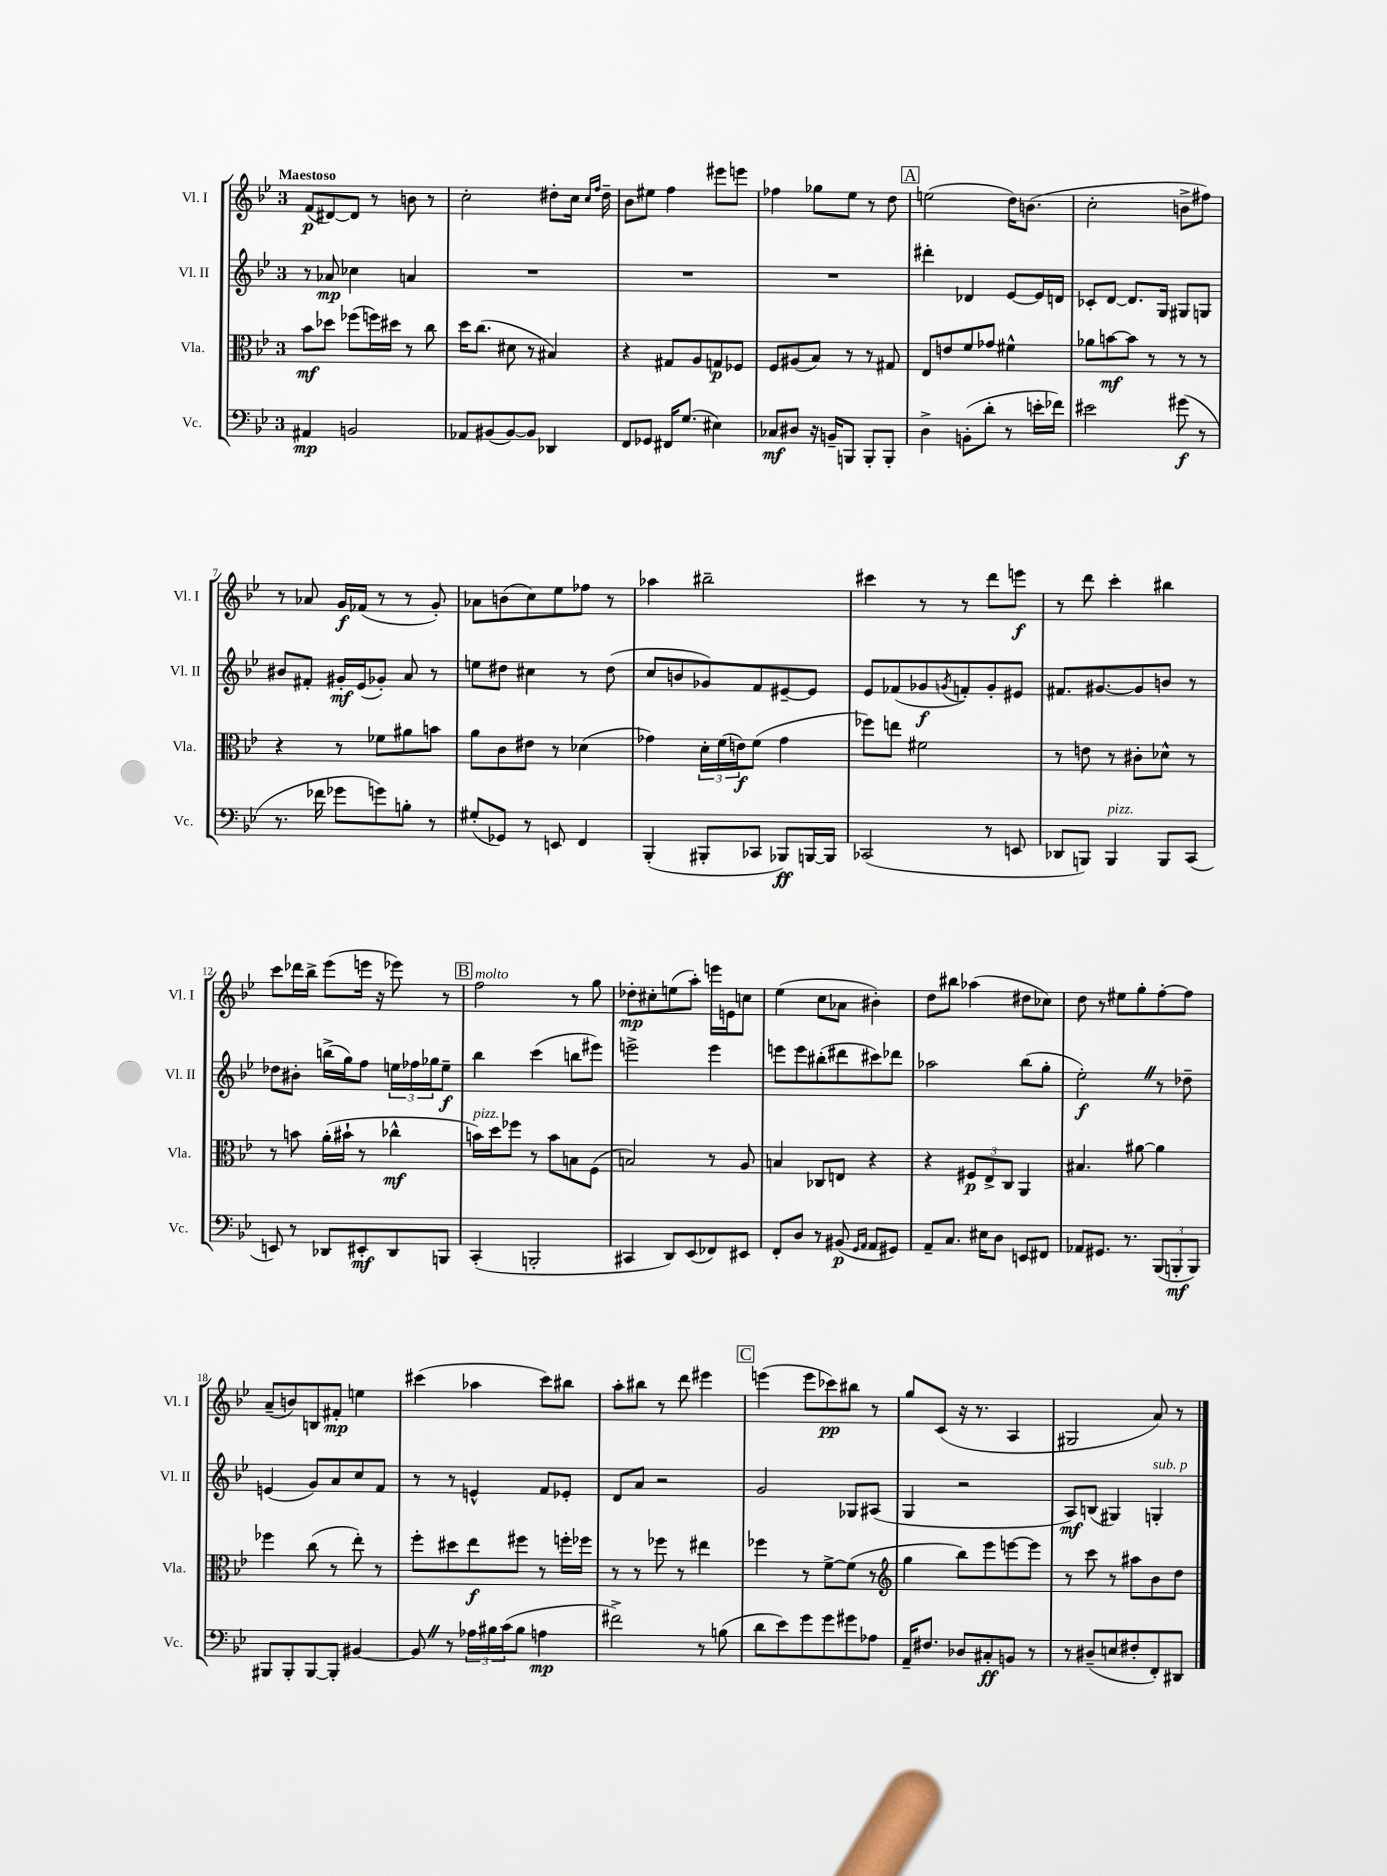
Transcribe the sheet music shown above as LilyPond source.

<<
\new StaffGroup <<
\new Staff = "s0" \with { instrumentName = "Vl. I" shortInstrumentName = "Vl. I" } {
    \clef treble \key bes \major \once \override Staff.TimeSignature.style = #'single-digit \time 3/4 \tempo "Maestoso"
    f'8\p( dis'8~) dis'8 r8 b'8 r8 |
    c''2-. dis''8-. c''16 \grace { c''16 f''16 } dis''16-- |
    bes'8 eis''8 f''4 eis'''8 e'''8 |
    fes''4 ges''8 ees''8 r8 d''8 |
    \mark \markup { \box "A" } e''2( d''16) b'8.( |
    c''2-. b'8-> fis''8) |
    r8 aes'8 g'16\f fes'16( r8 r8 g'8-.) |
    aes'8 b'8( c''8) ees''8 fes''8 r8 |
    aes''4 bis''2-- |
    cis'''4 r8 r8 d'''8 e'''8\f |
    r8 d'''8 c'''4-. bis''4 |
    c'''8 des'''16 bes''16-> ees'''8( e'''16 r16 ees'''8) r8 |
    \mark \markup { \box "B" } f''2^\markup { \italic "molto" } r8 g''8 |
    des''8-.\mp cis''8-. e''8( a''8-.) e'''16 e'16 c''8 |
    ees''4( c''8 aes'8 bis'4-.) |
    d''8 bis''8 aes''4( dis''8 ces''8) |
    d''8 r8 eis''8 g''8-. f''8~-. f''8 |
    a'8--( b'8) b8 fis'8-.\mp e''4 |
    cis'''4( aes''4 cis'''8) bis''8 |
    a''8-. bis''8 r8 d'''8 eis'''4 |
    \mark \markup { \box "C" } e'''4( e'''8 ces'''8\pp) bis''8 r8 |
    g''8 c'8( r16 r8. a4 |
    gis2 a'8) r8 \bar "|." |
}
\new Staff = "s1" \with { instrumentName = "Vl. II" shortInstrumentName = "Vl. II" } {
    \clef treble \key bes \major \once \override Staff.TimeSignature.style = #'single-digit \time 3/4
    r8 aes'8\mp ces''4 a'4 |
    R2. |
    R2. |
    R2. |
    \mark \markup { \box "A" } dis'''4-. des'4 ees'8~ ees'16 d'16 |
    ces'8-. d'8~ d'8. g16 gis8 g8 |
    bis'8 fis'8-. gis'16-.\mf ees'16( ges'8-.) a'8 r8 |
    e''8 dis''8 cis''4 r8 dis''8( |
    c''8 b'8 ges'8) f'8 eis'8~-- eis'8 |
    ees'8 fes'8( ges'8\f \acciaccatura { g'8 } f'8-.) g'8-. eis'8 |
    fis'8. gis'8.~ gis'8 b'8 r8 |
    des''8 bis'8-. b''16->( g''16) f''8 \tuplet 3/2 { e''16 fes''16 ges''16 } e''8--\f |
    \mark \markup { \box "B" } bes''4 c'''4( b''8 eis'''8) |
    e'''2-> e'''4 |
    e'''8 e'''8 bis''8-.( dis'''8 cis'''8) des'''8 |
    aes''2 bes''8( g''8-. |
    ees''2-.\f) \once \override BreathingSign.text = \markup { \musicglyph "scripts.caesura.straight" } \breathe r8 des''8-- |
    e'4( g'8) a'8 c''8 f'8 |
    r8 r8 e'4-^ f'8 ees'8-. |
    d'8 a'8 r2 |
    \mark \markup { \box "C" } g'2 ges8 ais8( |
    g4 r2 |
    a8\mf) b8( gis4) g4-.^\markup { \italic "sub. p" } \bar "|." |
}
\new Staff = "s2" \with { instrumentName = "Vla." shortInstrumentName = "Vla." } {
    \clef alto \key bes \major \once \override Staff.TimeSignature.style = #'single-digit \time 3/4
    bes'8\mf des''8 fes''8( f''16) dis''16 r8 c''8 |
    d''16 c''8.( dis'8 r8 bis4) |
    r4 gis8 a8 g8\p fes8 |
    f8 ais8( bes8) r8 r8 gis8 |
    \mark \markup { \box "A" } ees8 e'8 f'8 ges'8 fis'4-^ |
    aes'8 b'8~\mf b'8 r8 r8 r8 |
    r4 r8 fes'8 ais'8 b'8 |
    a'8 c'8 eis'8 r8 des'4( |
    ges'4) \tuplet 3/2 { d'16-. f'16( e'16\f) } f'8( ges'4 |
    fes''8) e''8 fis'2 |
    r8 e'8 r8 cis'8-. des'8-^ r8 |
    r8 b'8 a'16-.( bis'16-! r8 ces''4-^\mf |
    \mark \markup { \box "B" } b'16^\markup { \italic "pizz." }) d''16 fes''8 r8 b'8 b8 f8( |
    b2) r8 a8 |
    b4 ces8 e8 r4 |
    r4 \tuplet 3/2 { fis8\p ees8-> c8 } a,4 |
    bis4. ais'8~ ais'4 |
    fes''4 c''8( r8 ees''8-.) r8 |
    f''8-. dis''8 ees''8\f fis''8 r8 f''16-. fes''16 |
    r8 r8 fes''8 r8 eis''4 |
    \mark \markup { \box "C" } fes''4 r8 f'8~-> f'8( r8 |
    \clef treble g''4 bes''8) ees'''8 e'''8~ e'''8 |
    r8 c'''8 r8 ais''8 bes'8 d''8 \bar "|." |
}
\new Staff = "s3" \with { instrumentName = "Vc." shortInstrumentName = "Vc." } {
    \clef bass \key bes \major \once \override Staff.TimeSignature.style = #'single-digit \time 3/4
    ais,4\mp b,2 |
    aes,8 bis,8( bis,8~) bis,8 des,4 |
    f,8 ges,8 fis,16 g8.( eis4) |
    ces8\mf dis8 r16 b,16-- b,,8 b,,8-. b,,8-. |
    \mark \markup { \box "A" } d4-> b,8-.( d'8-. r8 e'16-. fes'16) |
    eis'2 gis'8\f( r8 |
    r8. fes'16 ges'8 g'8) b8-. r8 |
    gis8-.( ges,8) r8 e,8 f,4 |
    bes,,4-.( bis,,8-. ces,8 bes,,8\ff) b,,16~ b,,16 |
    ces,2( r8 e,8 |
    des,8 b,,8) b,,4^\markup { \italic "pizz." } b,,8 c,8( |
    e,8) r8 des,8 eis,8-.\mf des,8 b,,8 |
    \mark \markup { \box "B" } c,4-.( b,,2-. |
    cis,4 d,8) ees,8( fes,8) eis,8 |
    f,8-. d8 r8 bis,8\p( \grace { g,16 a,16 } a,8 gis,8) |
    a,8-- c8. eis16 d8 e,8 fis,8 |
    aes,8 gis,8. r8. \tuplet 3/2 { bes,,8( b,,8-.\mf b,,8) } |
    bis,,8 bis,,8-. bis,,8~ bis,,8-. bis,4~ |
    bis,8 \once \override BreathingSign.text = \markup { \musicglyph "scripts.caesura.straight" } \breathe r8 \tuplet 3/2 { aes16 bis16 c'16( } bis8 a4\mp |
    fis'2->) r8 b8( |
    \mark \markup { \box "C" } d'8 ees'8) g'8 g'8 gis'8 aes8 |
    a,16-- fis8. des8 cis8-.\ff b,8 r8 |
    r8 dis8--( e8 fis8-. f,8-.) dis,8 \bar "|." |
}
>>
>>
